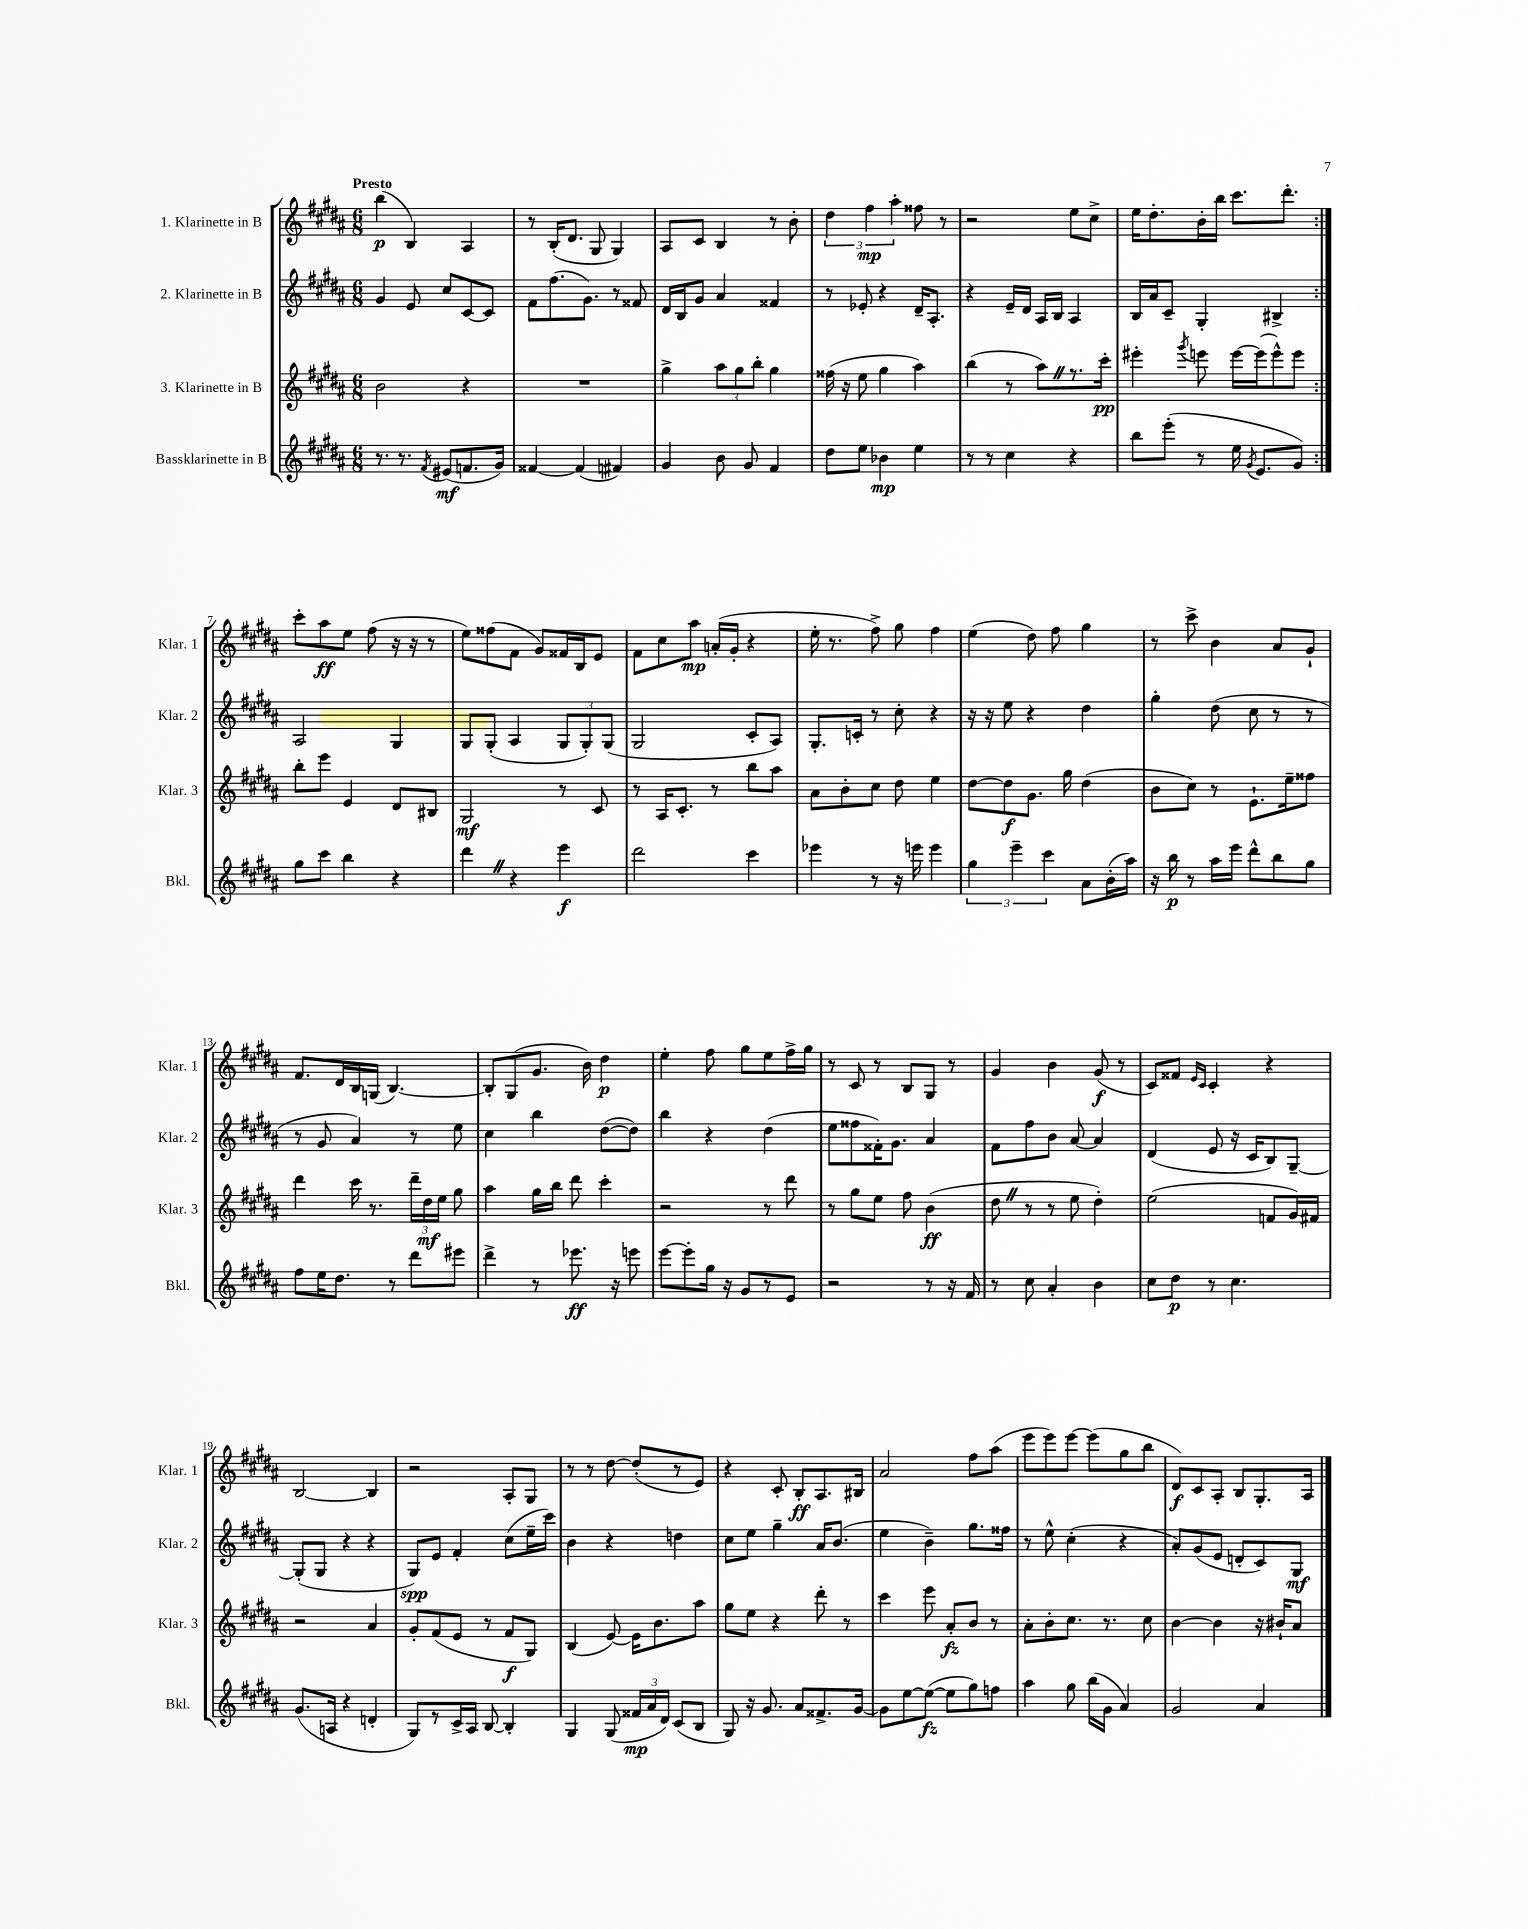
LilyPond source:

<<
\new StaffGroup <<
\new Staff = "s0" \with { instrumentName = "1. Klarinette in B" shortInstrumentName = "Klar. 1" } {
    \clef treble \key b \major \numericTimeSignature \time 6/8 \tempo "Presto"
    \autoBeamOff \repeat volta 2 { b''4\p( b4) ais4 |
    r8 b16[-.( dis'8.] gis8 gis4) |
    ais8[ cis'8] b4 r8 b'8-. |
    \tuplet 3/2 { dis''4 fis''4\mp ais''4-. } fisis''8 r8 |
    r2 e''8[ cis''8]-> |
    e''16[ dis''8.-. b'16-. b''16] cis'''8.[ dis'''8.]-. | }
    cis'''8[-. ais''8\ff e''8] fis''8( r16 r16 r8 |
    e''8[) fisis''8( fis'8] gis'8[) fisis'16 b16 e'8] |
    fis'8[ cis''8 ais''8]\mp a'16[-.( gis'16]-. r4 |
    e''16-. r8. fis''8->) gis''8 fis''4 |
    e''4( dis''8) fis''8 gis''4 |
    r8 cis'''8-> b'4 ais'8[ gis'8]-! |
    fis'8.[ dis'16 b16 g16]( b4.~) |
    b8[-. gis8( gis'8.] b'16) dis''4\p |
    e''4-. fis''8 gis''8[ e''8 fis''16-> gis''16] |
    r8 cis'8 r8 b8[ gis8] r8 |
    gis'4 b'4 gis'8\f( r8 |
    cis'8[) fisis'8] \grace { e'16[ cis'16] } cis'4-. r4 |
    b2~ b4 |
    r2 ais8[-. gis8] |
    r8 r8 dis''8~ dis''8[-.( r8 e'8]) |
    r4 cis'8-. b8[-.\ff ais8. bis16] |
    ais'2 fis''8[ ais''8]( |
    e'''8[ e'''8) e'''8]~ e'''8[( gis''8 b''8] |
    dis'8[\f) cis'8 ais8]-. b8[ gis8.-. ais16] \bar "|." |
}
\new Staff = "s1" \with { instrumentName = "2. Klarinette in B" shortInstrumentName = "Klar. 2" } {
    \clef treble \key b \major \numericTimeSignature \time 6/8
    \autoBeamOff \repeat volta 2 { gis'4 e'8 cis''8[ cis'8~ cis'8] |
    fis'8[ fis''8.( gis'8.]) r8 fisis'8 |
    dis'16[ b16 gis'8] ais'4 fisis'4 |
    r8 ees'8-. r4 dis'16[-- ais8.]-. |
    r4 e'16[-- dis'16] ais16[ b16] ais4 |
    b16[ ais'16 cis'8]-- gis4-. bis4-> | }
    ais2 gis4 |
    gis8[ gis8]-.( ais4 \tuplet 3/2 { gis8[ gis8-.) gis8]( } |
    gis2 cis'8[-. ais8]) |
    gis8.[-. c'16]-. r8 cis''8-. r4 |
    r16 r16 e''8 r4 dis''4 |
    gis''4-. dis''8( cis''8 r8 r8 |
    r8 gis'8 ais'4) r8 e''8 |
    cis''4 b''4 dis''8[~( dis''8]) |
    b''4 r4 dis''4( |
    e''8[ fisis''8 fisis'16-.) gis'8.] ais'4 |
    fis'8[ fis''8 b'8] ais'8~ ais'4 |
    dis'4( e'8 r16 cis'16[ b8) gis8]~-- |
    gis8[-.( gis8] r4 r4 |
    gis8[\spp) e'8] fis'4-. cis''8[( e''16-- cis'''16]) |
    b'4 r4 d''4 |
    cis''8[ e''8] gis''4-- ais'16[ b'8.]( |
    e''4 b'4--) gis''8.[ fisis''16] |
    r8 e''8-^ cis''4-.( r4 |
    ais'8[-.) gis'8( e'8] d'8[-. cis'8) gis8]\mf \bar "|." |
}
\new Staff = "s2" \with { instrumentName = "3. Klarinette in B" shortInstrumentName = "Klar. 3" } {
    \clef treble \key b \major \numericTimeSignature \time 6/8
    \autoBeamOff \repeat volta 2 { b'2 r4 |
    R2. |
    gis''4-> \tuplet 3/2 { ais''8[ gis''8 b''8]-. } gis''4 |
    fisis''16( r16 e''8 gis''4 ais''4) |
    b''4( r8 ais''8[) \once \override BreathingSign.text = \markup { \musicglyph "scripts.caesura.straight" } \breathe r8. cis'''16]-.\pp |
    eis'''4-. \acciaccatura { gis'''8 } e'''8 e'''16[~ e'''16( e'''8-^) e'''8] | }
    b''8[-. e'''8] e'4 dis'8[ bis8] |
    gis2\mf r8 cis'8 |
    r8 ais16[ cis'8.]-. r8 b''8[ ais''8] |
    ais'8[ b'8-. cis''8] dis''8 e''4 |
    dis''8[~ dis''8\f gis'8.] gis''16 dis''4( |
    b'8[ cis''8]) r8 e'8.[-! e''16-- fisis''8] |
    dis'''4 cis'''16 r8. \tuplet 3/2 { dis'''16[-- dis''16\mf e''16] } gis''8 |
    ais''4 gis''16[ b''16] dis'''8 cis'''4-. |
    r2 r8 dis'''8 |
    r8 gis''8[ e''8] fis''8 b'4\ff( |
    dis''8 \once \override BreathingSign.text = \markup { \musicglyph "scripts.caesura.straight" } \breathe r8 r8 e''8 dis''4-.) |
    e''2( f'8[ gis'16) fis'16] |
    r2 ais'4 |
    gis'8[-. fis'8( e'8] r8 fis'8[\f gis8]) |
    b4( e'8~) e'16[ b'8. ais''8] |
    gis''8[ e''8] r4 dis'''8-. r8 |
    cis'''4 e'''8 ais'8[-.\fz b'8] r8 |
    ais'8[-. b'8-. cis''8.] r8. cis''8 |
    b'4~ b'4 r16 bis'16[-! ais'8] \bar "|." |
}
\new Staff = "s3" \with { instrumentName = "Bassklarinette in B" shortInstrumentName = "Bkl." } {
    \clef treble \key b \major \numericTimeSignature \time 6/8
    \autoBeamOff \repeat volta 2 { r8. r8. \acciaccatura { fis'8 } eis'8[\mf( f'8. gis'16]) |
    fisis'4~ fisis'4( fis'4) |
    gis'4 b'8 gis'8 fis'4 |
    dis''8[ e''8] bes'4\mp e''4 |
    r8 r8 cis''4 r4 |
    b''8[ e'''8]-.( r8 e''16 \acciaccatura { gis'8 } e'8.[ gis'8]) | }
    gis''8[ cis'''8] b''4 r4 |
    dis'''4 \once \override BreathingSign.text = \markup { \musicglyph "scripts.caesura.straight" } \breathe r4 e'''4\f |
    dis'''2 cis'''4 |
    ees'''4 r8 r16 e'''16 e'''4 |
    \tuplet 3/2 { gis''4 e'''4-- cis'''4 } ais'8[ b'16-.( ais''16]) |
    r16 b''16\p r8 ais''16[ e'''16] dis'''8[-^ b''8 gis''8] |
    fis''8[ e''16 dis''8.] r8 dis'''8[ eis'''8] |
    dis'''4-> r8 ees'''8.\ff r16 e'''8 |
    e'''8[~ e'''8-. gis''16] r16 gis'8[ r8 e'8] |
    r2 r8 r16 fis'16 |
    r8 cis''8 ais'4-. b'4 |
    cis''8[ dis''8]\p r8 cis''4. |
    gis'8.[( a16] r4 d'4-. |
    gis8[) r8 cis'16-> ais16] b8~ b4-. |
    gis4 gis8( \tuplet 3/2 { fisis'16[\mp ais'16 dis'16]) } cis'8[( b8] |
    gis8) r16 gis'8. ais'8[ fisis'8.-> gis'16]~ |
    gis'8[ e''8~ e''8]~\fz( e''8[ gis''8) f''8] |
    ais''4 gis''8 b''16[( gis'16] ais'4) |
    gis'2 ais'4 \bar "|." |
}
>>
>>
